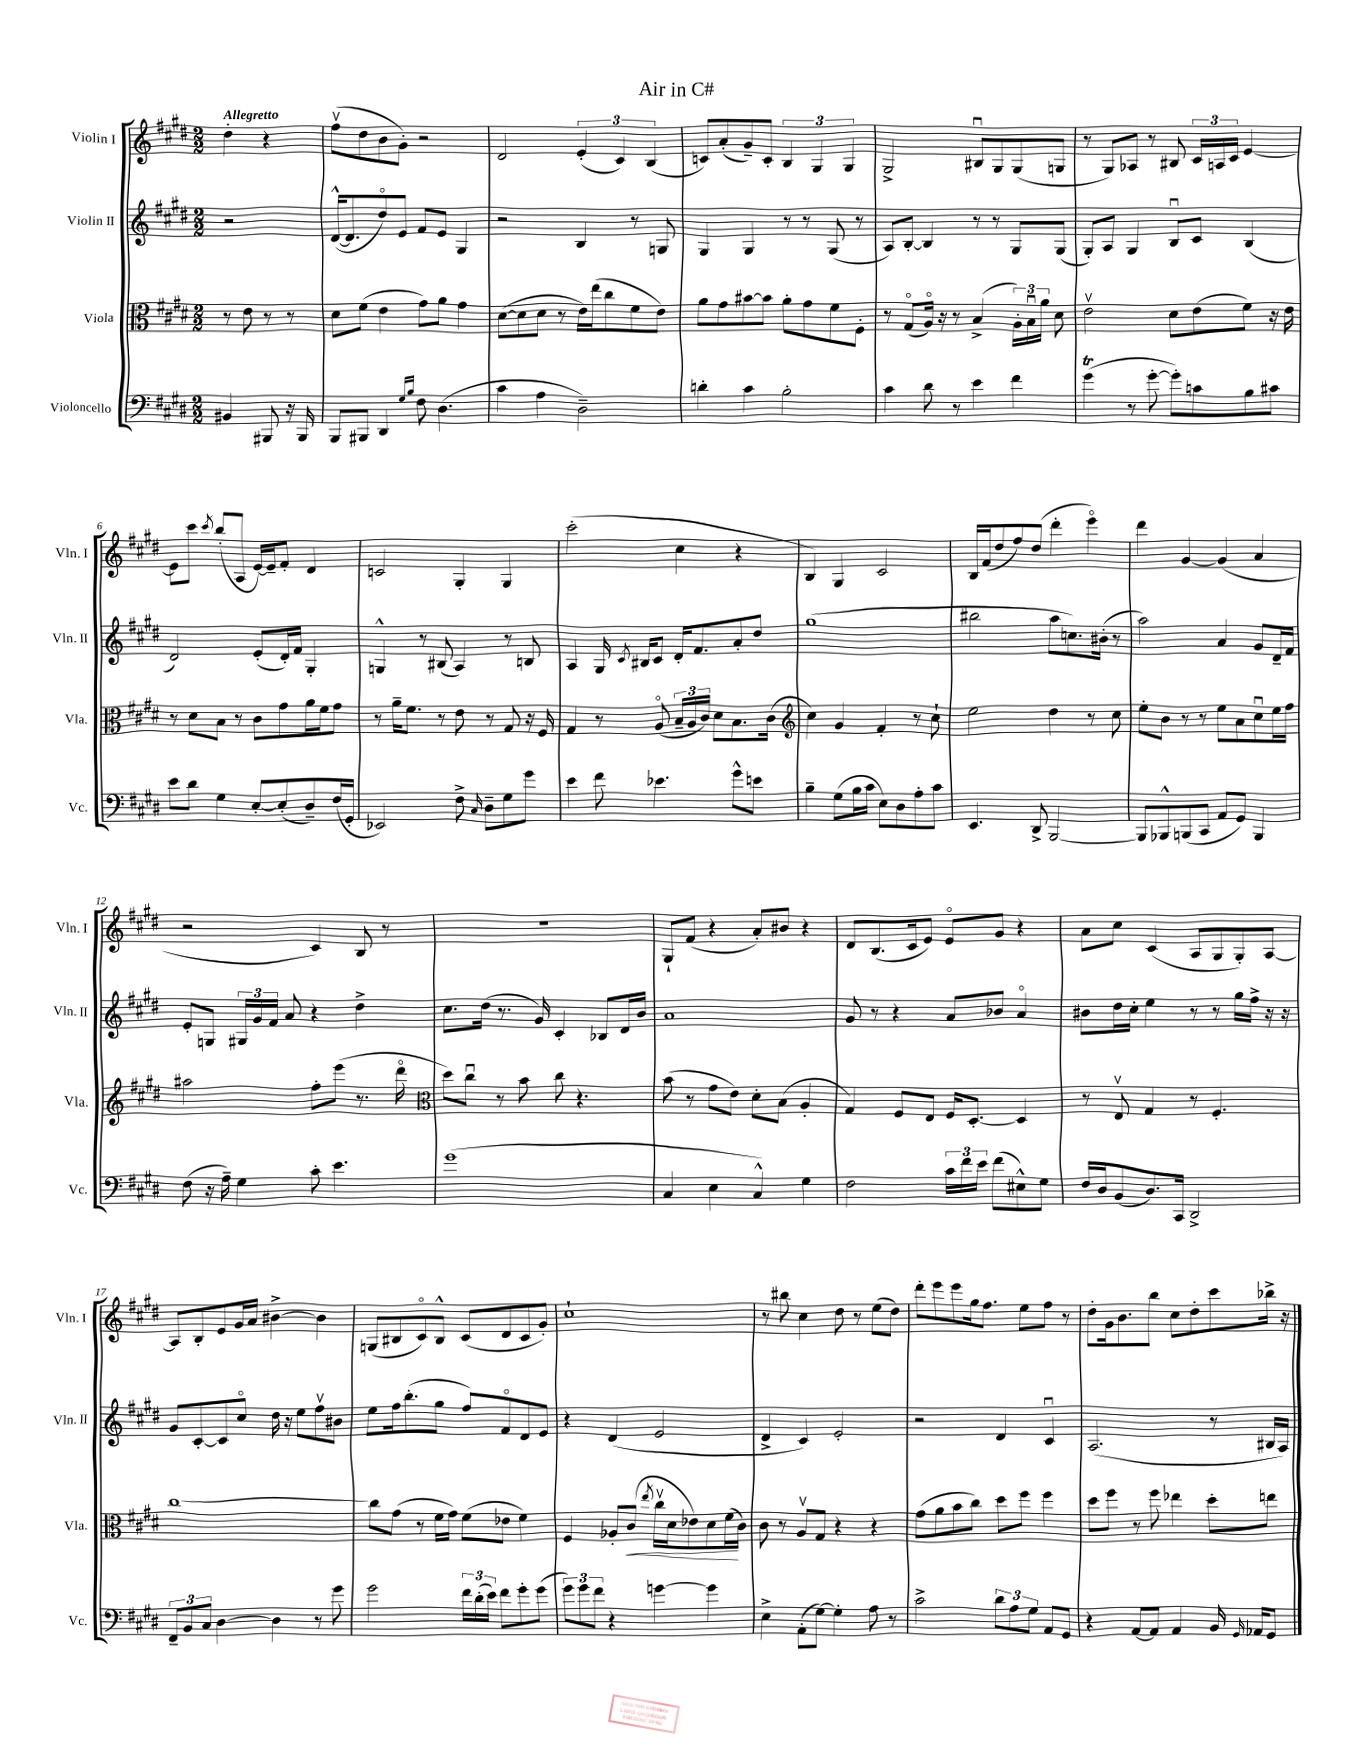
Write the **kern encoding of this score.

**kern	**kern	**kern	**kern
*staff4	*staff3	*staff2	*staff1
*clefF4	*clefC3	*clefG2	*clefG2
*k[f#c#g#d#]	*k[f#c#g#d#]	*k[f#c#g#d#]	*k[f#c#g#d#]
*M2/2	*M2/2	*M2/2	*M2/2
4BB#	8r	2r	4dd#'
.	8e	.	.
8BBB#	8r	.	4r
16r	8r	.	.
16BBB#	.	.	.
=	=	=	=
8BBB	8d#	([16d#^^	(8ff#v
.	.	8.d#]	.
8BBB#	(8f#	.	8dd#
4DD#	4e	8dd#o)	8b
.	.	8e	8g#')
16qqG#	.	.	.
16qqB	.	.	.
8F#	8g#)	8f#	2r
(4.D#	8a	8e	.
.	4g#	4G#	.
=	=	=	=
4c#	([8d#	2r	2d#
.	8d#]	.	.
4A	8d#	.	.
.	8r	.	.
2D#~)	16e)	4B	(6e'
.	(16ee	.	.
.	8cc#	.	.
.	.	.	6c#)
.	8f#	8r	.
.	.	.	(6B
.	8e)	8G	.
=	=	=	=
4d'	8a	4G#	8c)
.	8g#	.	(8a'
4c#	[8b#	4G#	8g#~)
.	8b#]	.	8c'
2B'	8a'	8r	6B
.	8g#	8r	.
.	.	.	6G#
.	8f#	(8G#	.
.	.	.	6G#
.	8F#'	8r	.
=	=	=	=
4c#	8r	8A)	2G#^
.	(8G#o	[8B'	.
8d#	16Ao)	4B]	.
.	16r	.	.
8r	8r	.	.
4e	(4B^	8r	8B#u
.	.	8r	8G#
4f#	24A')	8G#	(8G#
.	24Bu	.	.
.	24a	.	.
.	8d#	(8G#	8G
=	=	=	=
(4g#	2ev	8G#')	8r
.	.	8A	8G#)
8r	.	4G#	8A-
[8g#'	.	.	8r
8g#'])	8d#	8Bu	8B#
8c	(8e	8c#	24c#
.	.	.	24A
.	.	.	24c#
8B	8f#)	(4B	[4e
8c#	16r	.	.
.	16e	.	.
=	=	=	=
8e	8r	2d#)	8e]
8d#	8d#	.	8ccc#
.	.	.	8qccc#
4G#	8B	.	(8bb'
.	8r	.	8A
[8E'	8c#	(8e'	[16e)
.	.	.	16e~]
(8E']	8g#	16d#')	8f#'
.	.	16f#	.
8D#~)	16a	4G#'	4d#
.	16f#	.	.
(16F#	8g#	.	.
16GG#'	.	.	.
=	=	=	=
2EE-)	8r	4G^^	2c
.	16a~	.	.
.	8.f#	.	.
.	.	8r	.
.	8r	(8B#	.
8F#^	8e	4A)	4G#'
16qqC#	.	.	.
8D#~	8r	.	.
8G#	8G#	8r	4G#
8g#	16r	8B	.
.	16F#	.	.
=	=	=	=
4e	4G#	4A	(2ccc#'
8f#	8r	16G#	.
.	.	8qc#	.
.	.	16B#	.
4.e-	(8Ao	8c#	.
.	24B~	16d#'	4cc#
.	24A	.	.
.	.	8.f#	.
.	24c#)	.	.
.	8d#	.	.
8g#^^	8.B	8a'	4r
8e	.	8dd#	.
.	(16c#	.	.
=	=	=	=
*	*clefG2	*	*
4B~	4cc#)	(1gg#	4B)
(8G#	4g#	.	4G#
16B	.	.	.
16c#	.	.	.
8E)	4f#'	.	2c#
8D#	.	.	.
8A'	8r	.	.
8c#	8cc#`	.	.
=	=	=	=
4.EE	2ee	2bb#	16B
.	.	.	(16f#
.	.	.	8dd#
.	.	.	8ff#)
8DD#^	.	.	(8dd#
[2BBB	4dd#	8aa	4ddd#'
.	.	8.cc)	.
.	8r	.	4eeeo)
.	.	(16b#'	.
.	8cc#	8r	.
=	=	=	=
8BBB]	8ee'	2aa)	4ddd#
8BBB-^^	8b	.	.
(8BBB	8r	.	[4g#
8CC#	8r	.	.
8AA	8ee	4a	(4g#]
8GG#)	8a	.	.
4BBB	8cc#u	8g#	4a
.	16ee	16d#~	.
.	16ff#	16f#	.
=	=	=	=
(8F#	2aa#	8e'	2r
16r	.	8G	.
16A~)	.	.	.
4G#	.	24G#	.
.	.	24g#	.
.	.	24f#	.
.	.	8a	.
8c#'	8ff#'	4r	4c#)
4.e	(8eee	.	.
.	8.r	4dd#^	8B
.	.	.	8r
.	16ddd#o	.	.
=	=	=	=
*	*clefC3	*	*
(1g#	8dd#)	8.cc#	1r
.	8cc#u	.	.
.	.	(16dd#	.
.	8r	8.r	.
.	8b	.	.
.	.	16g#)	.
.	8cc#	4c#'	.
.	4.r	.	.
.	.	8B-	.
.	.	16d#	.
.	.	16b	.
=	=	=	=
4C#	(8b	1a	8G#`
.	8r	.	(8f#
4E	8g#	.	4r
.	8e)	.	.
4C#^^)	8d#'	.	8a')
.	(8B	.	8b#
4G#	4A'	.	4r
=	=	=	=
2F#	4G#)	8g#	8d#
.	.	8r	(8.B
.	8F#	4r	.
.	.	.	16c#
.	8E	.	8e)
24c#	16F#	8a	8eo
24f#	.	.	.
.	[8.D#'	.	.
24e	.	.	.
(8f#	.	8b-	8g#
8E#^^)	4D#]	4ao	4r
8G#	.	.	.
=	=	=	=
16F#	8r	8b#	8a
16D#	.	.	.
(8BB	8Ev	16dd#	8cc#
.	.	16cc#'	.
8.D#)	4G#	4ee	(4c#
16CC#	.	.	.
2DD#^	8r	8r	8A
.	4.F#'	8r	8G#
.	.	16gg#	8G#')
.	.	16ff#^	.
.	.	16r	[8A
.	.	16r	.
=	=	=	=
12FF#~	[1cc#	8g#	8A]
12BB	.	.	.
.	.	[8c#'	8B'
12C#	.	.	.
[4D#	.	8c#]	8e
.	.	8cc#o	16g#
.	.	.	16a
4D#]	.	16dd#	[4b#^
.	.	16r	.
.	.	8ee	.
8r	.	8ff#v	4b#]
8g#	.	8b#	.
=	=	=	=
2g#	8cc#]	8ee	(8G
.	(8g#	16ff#	8B#
.	.	(8.bb'	.
.	8r	.	8c#o)
.	16f#	8gg#	8B#^^
.	16g#)	.	.
24f#	(8f#	8ff#)	(8c#
(24d#'	.	.	.
24e)	.	.	.
8f#	8e-	8f#o	8d#
8g#'	4f#)	8d#	8c#
(8g#	.	8e	8g#')
=	=	=	=
12g#)	4F#	4r	1cc#`
12g#	.	.	.
12f#	.	.	.
4r	8A-'	(4d#	.
.	(8c#	.	.
.	8qee	.	.
[4g	16cc#v	2e	.
.	16d#	.	.
.	8e-)	.	.
4g]	8d#	.	.
.	(16f#	.	.
.	16c#)	.	.
=	=	=	=
4E^	8c#	4d#^	8r
.	8r	.	8bb#
(8AA'	8Av	4c#)	4cc#
[8G#)	8G#	.	.
4G#']	4r	2e'	8dd#
.	.	.	8r
8A	4r	.	(8ee
8r	.	.	8dd#)
=	=	=	=
2c#^	(8g#	2r	8ddd#'
.	8a	.	8eee
.	8b	.	8eee
.	8cc#)	.	16gg#
.	.	.	8.ff#
12d#	8dd#	4d#	.
12A	.	.	.
.	8ff#	.	8ee
12G#	.	.	.
8AA	4ff#	4c#u	8ff#
8GG#	.	.	8r
=	=	=	=
4r	8dd#	(2.A	8dd#'
.	8ff#	.	16g#
.	.	.	8.b
[8AA	8r	.	.
8AA]	8ff#	.	8bb
4AA	4ee-	.	8cc#
.	.	.	8dd#'
16BB	8dd#'	8r	8ccc#
16qqGG#	.	.	.
16AA-	.	.	.
8GG#	8ee	16B#	16bb-^
.	.	16A)	16r
==	==	==	==
*-	*-	*-	*-
